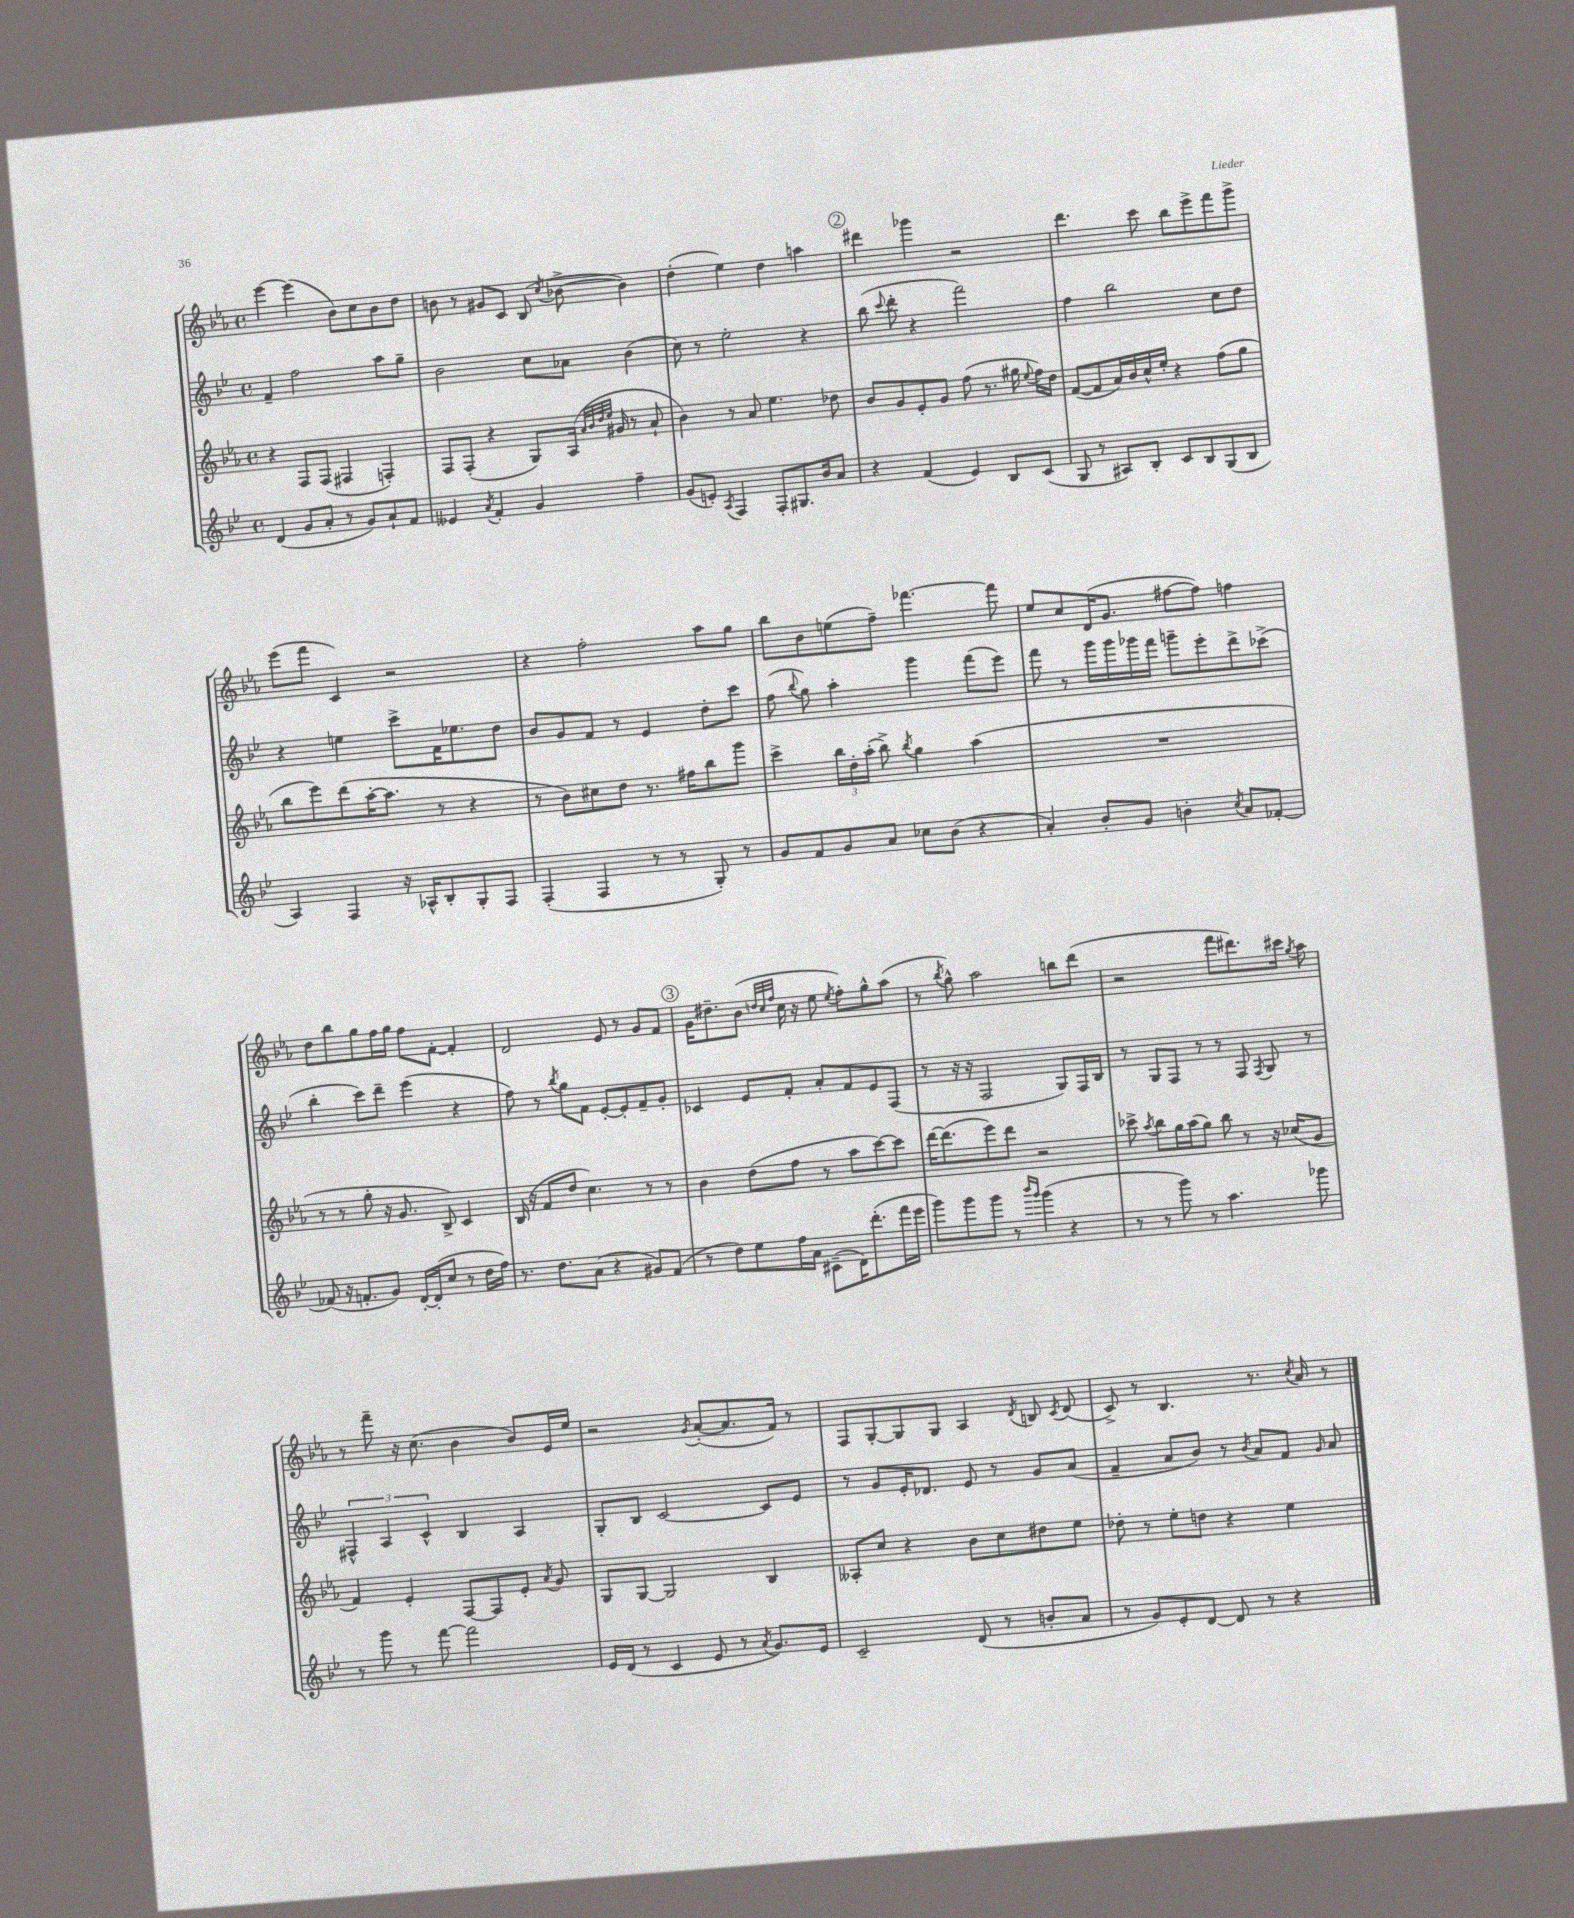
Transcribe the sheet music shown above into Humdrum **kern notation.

**kern	**kern	**kern	**kern
*part4	*part3	*part2	*part1
*staff4	*staff3	*staff2	*staff1
*clefG2	*clefG2	*clefG2	*clefG2
*k[b-e-]	*k[b-e-a-]	*k[b-e-]	*k[b-e-a-]
*M4/4	*M4/4	*M4/4	*M4/4
*met(c)	*met(c)	*met(c)	*met(c)
=106	=106	=106	=106
(4d/	4r	4f~/	[4eee-\
8g/L	8F/L	2ff\	(4eee-\]
8a'/J	(8F/J	.	.
8r	4F#X/	.	8b-\L)
8g/L)	.	.	8cc\
8a`/	4Fn'/)	8aa\L	8b-\
8f/J	.	8gg~\J	8dd\J
=107	=107	=107	=107
4e--X/	8F/L	2b-\	8bn\
.	(8F'/J	.	8r
8qa/	.	.	.
4f'/	4r	.	8g#X/L
.	.	.	8c/J
4g/	8G/L)	8cc\L	(8B-/
.	.	.	8qcc/
.	(16A-/Jk	8a-X\J	[8b-X^\
.	32qqa-/LLL	.	.
.	32qqb-/	.	.
.	32qqdd/	.	.
.	32qqee-/JJJ	.	.
.	16g#X/	.	.
4ff~\	8r	(4b-\	4b-\])
.	8a-`/	.	.
=108	=108	=108	=108
(8g/L	4b-\)	8cc\)	(4dd'\
8en'/J)	.	8r	.
8qA/	.	.	.
4F/	8r	2ee-'\	4ee-\)
.	8a-/	.	.
8F'/L	4.ee-\	.	4dd\
8.G#X/	.	.	.
.	.	4r	4aan\
16b-/k	.	.	.
8a/J	8dd-X\	.	.
!!LO:REH:place=s1:t=2
=109	=109	=109	=109
4r	8b-/L	(8bb-\	4ddd#X\
.	.	8qqccc/	.
.	8g/	8ddd'\	.
(4f/	8e-'/	4r	4ggg-X\
.	8g/J	.	.
4e-/)	(8ff\	2fff\)	2r
.	8.r	.	.
8B-/L	.	.	.
.	16gg#X\	.	.
.	8qqee-/	.	.
(8c/J	16ff\LL)	.	.
.	16dd\JJ	.	.
=110	=110	=110	=110
8G/	([8f/L	4ff\	4.ddd\
8r	8f/]	.	.
8A#X/L)	16a-/L)	2bb-\	.
.	16b-/	.	.
8B-'/J	16cc^^/	.	8ccc\
.	16ee-'/JJ	.	.
8c/L	4r	.	8bb-\L
8B-/	.	.	8eee-^\
(8G/	(8ff\L	8cc\L	8fff\
8B-/J	8gg\J	8dd\J	8ggg^\J
!!LO:LB:g=z
=111	=111	=111	=111
4A/)	8bb-\L	4r	(8eee-\L
.	8eee-\)	.	8fff\J
4F/	(8ddd\	4een\	4c/)
.	[16aa-'\K	.	.
.	8.aa-\J]	.	.
16r	.	8ccc^\L	2r
16A-X^^/KL	.	.	.
8B-'/	8r	16f\K	.
.	.	8.ee-X\	.
8G'/	4r	.	.
8F/J	.	8dd\J	.
=112	=112	=112	=112
(4F'/	8r	8b-/L	4r
.	8b-\L)	8g/	.
4F/	8cc#X\	8f/J	2ff'\
.	8dd\J	8r	.
8r	8.r	4e-/	.
8r	.	.	.
.	16ff#X\KL	.	.
8G'/)	8bb-\	8dd'\L	8aa-\L
8r	8ggg\J	8ccc\J	8gg\J
=113	=113	=113	=113
8g/L	4ccc^\	(8ff\	8bb-\L
.	.	8qqbb-/	.
8f/	.	8gg\)	8b-\
8g/	24bb-\LL	4aa'\	(8een\
.	24dd'\	.	.
.	(24aa-'\JJ	.	.
8a/J	8bb-^\)	.	8ff~\J)
.	8qbb-/	.	.
8cc-X\L	4gg\	4ggg\	[4.fff-X\
(8b-\J	.	.	.
4r	(4aa-\	(8fff\L	.
.	.	8eee-\J)	8fff-\]
=114	=114	=114	=114
4a'/)	1r	8fff\	8ee-/L
.	.	8r	8cc/
8b-'/L	.	16ggg\LL	(16d/K
.	.	16ggg\	8.g/J
8g/J	.	16ggg-X\	.
.	.	16fff\JJ	.
4bn'\	.	8gggn~\L	[8ff#X\L
.	.	8eee-'\	8ff#\J])
8qcc/	.	.	.
8a/L	.	8ddd^\	4ffn\
[8f-X'/J	.	(8ccc-X^\J	.
!!LO:LB:g=z
=115	=115	=115	=115
(8f-X/]	8r	4bb-'\	8dd\L
16r	8r	.	8bb-\
8.fn'/L	.	.	.
.	8gg'\	8ccc\L)	8gg\
8g/J)	16r	8ddd~\J	16ff\L
.	8.g/	.	16gg\JJ
[16d'/LL	.	(4eee-\	8ff\L
(16d'/J]	.	.	.
8cc/J	8B-^/)	.	[8f'\J
8r	4c/	4r	4f'/]
16dd\LL	.	.	.
16ff\JJ)	.	.	.
=116	=116	=116	=116
8.r	(16B-/	8ff\)	2d/
.	16r	.	.
.	8f/L	8r	.
8.dd\L	.	.	.
.	.	8qbb-/	.
.	8dd/J	8gg\L	.
(8a\J	4.cc\)	8f\J	.
4r	.	[8e-'/L	8e-/
.	.	8e-'/]	8r
8g#X/L)	8r	8f~/	8g/L
(8f/J	8r	8g'/J	8f/J
!!LO:REH:place=s1:t=3
=117	=117	=117	=117
8r	4b-\	4c-X/	16g\KL
.	.	.	8.dd#X~\
8dd\L)	.	.	.
8ee-\	(8dd\L	8e-/L	(8b-\J
.	.	.	32qqddn/LLL
.	.	.	32qqcc/
.	.	.	32qqff/JJJ
16ff\L	8ff\J	8f'/J	16cc\
16a\JJ	.	.	16r
(8c#X~\L	8r	8a'/L	8ee-\
.	.	.	8qee-/
16d\K)	8aa-\L	8f/	8ff'\L)
(8.ddd'\	.	.	.
.	[8ccc\)	8e-/	8gg^^\
16fff\L	8ccc\J]	(8F/J	(8aa-\J
16eee-\JJ	.	.	.
=118	=118	=118	=118
8ggg\L)	[16ddd\KL	8r	8r
.	(8.ddd\]	.	.
.	.	.	8qbb-/
8ggg\	.	16r	8gg^^\)
.	.	16r	.
8ggg\J	8eee-\)	2F/	2aa-\
8r	8ddd\J	.	.
16qqbbb-/LL	.	.	.
16qqggg/JJ	.	.	.
(4ggg\	2r	.	.
4r	.	8G/L)	8bbn\L
.	.	16F/L	(8ddd\J
.	.	16B-/JJ	.
=119	=119	=119	=119
8r	8ccc-X^\	8r	2r
.	8qaa-/	.	.
8r	8bb-\L	8G/L	.
8ggg\)	16gg\L	8F/J	.
.	(16aa-\J	.	.
8r	8gg\J)	8r	.
4.aa\	8bb-\	8r	8fff\L
.	8r	8F/	8.ddd#X\)
.	.	8qF/	.
.	16r	8G/	.
.	(16cc-X/KL	.	16ccc#X\Jk
.	.	.	8qgg/
8ggg-X\	8g/J	8r	8aa-\
!!LO:LB:g=z
=120	=120	=120	=120
8r	4f/)	6F#X^^/	8r
8ggg\	.	.	8fff~\
.	.	6A/	.
8r	4e-'/	.	16r
.	.	.	(8.cc\
.	.	6c^^/	.
[8fff\	.	.	.
2fff\]	[8F/L	4B-/	4b-\
.	8F/]	.	.
.	8e-'/J	4A/	8b-/L)
.	8qa-/	.	.
.	8g/	.	16e-/L
.	.	.	16ee-/JJ
=121	=121	=121	=121
16e-/LL	8G/L	8G'/L	2r
(16d/JJ	.	.	.
8r	[8G/J	8B-/J	.
4c/	2G/]	[2c/	.
.	.	.	8qg/
8e-/	.	.	([8a-'/L
8r	.	.	8.a-/]
8qa/	.	.	.
8.g/L)	4B-/	8c/L]	.
.	.	.	16f/Jk)
.	.	8e-/J	8r
16e-/Jk	.	.	.
=122	=122	=122	=122
2c~/	8A--X'/L	8r	8F/L
.	8cc/J	8g/L	[8G'/
.	4r	16e-'/K	8G/]
.	.	8.d-X/J	.
.	.	.	8G/J
(8d/	8b-\L	8e-/	4A-/
8r	8cc\	8r	.
.	.	.	8qd/
8bn'/L	8dd#X\	8g/L	8Bn/
.	.	.	8qc/
8a/J	8ee-\J	(8a/J	(8d/
=123	=123	=123	=123
8r	8dd-X'\	4f~/	8c^/)
8g/L)	8r	.	8r
8e-'/	8ee-'\L	8a/L	4.B-/
[8d/J	8ddn\J	8b-/J)	.
8d/]	4r	8r	.
.	.	8qb-/	.
8r	.	8a/L	8.r
4r	4ee-\	8f/J	.
.	.	.	8qcc/
.	.	.	16a-/
.	.	16qqg/	.
.	.	8a/	8r
==	==	==	==
*-	*-	*-	*-
